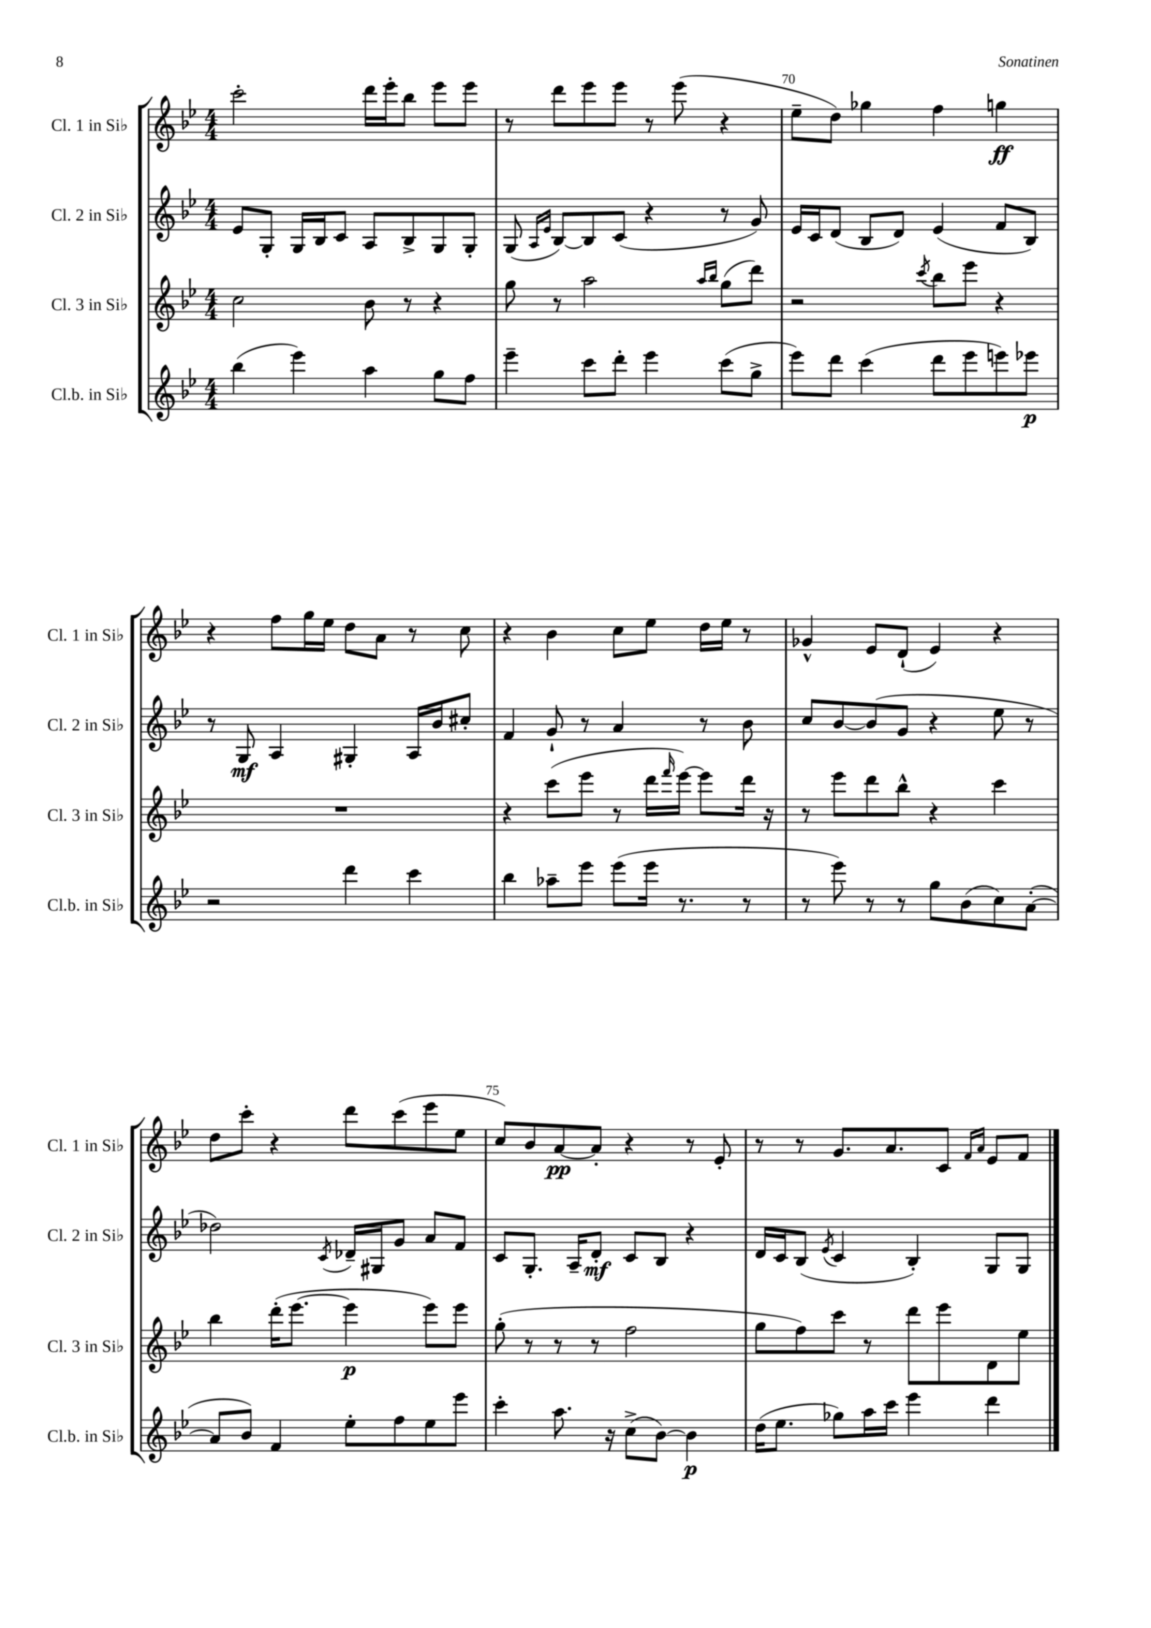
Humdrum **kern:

**kern	**dynam	**kern	**dynam	**kern	**dynam	**kern	**dynam
*part4	*part4	*part3	*part3	*part2	*part2	*part1	*part1
*staff4	*staff4	*staff3	*staff3	*staff2	*staff2	*staff1	*staff1
*I"Cl.b. in Si♭	*	*I"Cl. 3 in Si♭	*	*I"Cl. 2 in Si♭	*	*I"Cl. 1 in Si♭	*
*I'Cl.b. in Si♭	*	*I'Cl. 3 in Si♭	*	*I'Cl. 2 in Si♭	*	*I'Cl. 1 in Si♭	*
*clefG2	*	*clefG2	*	*clefG2	*	*clefG2	*
*k[b-e-]	*	*k[b-e-]	*	*k[b-e-]	*	*k[b-e-]	*
*M4/4	*	*M4/4	*	*M4/4	*	*M4/4	*
=68	=68	=68	=68	=68	=68	=68	=68
(4bb-\	.	2cc\	.	8e-/L	.	2ccc'\	.
.	.	.	.	8G'/J	.	.	.
4eee-\)	.	.	.	16G/LL	.	.	.
.	.	.	.	16B-/J	.	.	.
.	.	.	.	8c/J	.	.	.
4aa\	.	8b-\	.	8A/L	.	16ddd\LL	.
.	.	.	.	.	.	16eee-'\J	.
.	.	8r	.	8B-^/	.	8bb-\J	.
8gg\L	.	4r	.	8G/	.	8eee-\L	.
8ff\J	.	.	.	8G'/J	.	8eee-\J	.
=69	=69	=69	=69	=69	=69	=69	=69
4eee-~\	.	8gg\	.	(8G/	.	8r	.
.	.	.	.	16qqA/LL	.	.	.
.	.	.	.	16qqe-/JJ	.	.	.
.	.	8r	.	[8B-/L)	.	8ddd\L	.
8ccc\L	.	2aa\	.	8B-/]	.	8eee-\	.
8ddd'\J	.	.	.	(8c/J	.	8eee-\J	.
4eee-\	.	.	.	4r	.	8r	.
.	.	.	.	.	.	(8eee-\	.
.	.	16qqaa/LL	.	.	.	.	.
.	.	16qqbb-/JJ	.	.	.	.	.
(8ccc\L	.	(8gg\L	.	8r	.	4r	.
8gg^\J	.	8ddd\J)	.	8g/)	.	.	.
=70	=70	=70	=70	=70	=70	=70	=70
8eee-\L)	.	2r	.	16e-/LL	.	8ee-~\L	.
.	.	.	.	16c/J	.	.	.
8ddd\J	.	.	.	(8d/J	.	8dd\J)	.
(4ccc\	.	.	.	8B-/L	.	4gg-X\	.
.	.	.	.	8d/J)	.	.	.
.	.	8qccc/	.	.	.	.	.
8ddd\L	.	8bb-\L	.	(4e-/	.	4ff\	.
8eee-\	.	8eee-\J	.	.	.	.	.
8eeen\)	.	4r	.	8f/L	.	4ggn\	ff
8eee-X\J	p	.	.	8B-/J)	.	.	.
!!LO:LB:g=z
=71	=71	=71	=71	=71	=71	=71	=71
2r	.	1r	.	8r	.	4r	.
.	.	.	.	8G/	mf	.	.
.	.	.	.	4A/	.	8ff\L	.
.	.	.	.	.	.	16gg\L	.
.	.	.	.	.	.	16ee-\JJ	.
4ddd\	.	.	.	4G#X'/	.	8dd\L	.
.	.	.	.	.	.	8a\J	.
4ccc\	.	.	.	16A/LL	.	8r	.
.	.	.	.	16b-/J	.	.	.
.	.	.	.	8cc#X'/J	.	8cc\	.
=72	=72	=72	=72	=72	=72	=72	=72
4bb-\	.	4r	.	4f/	.	4r	.
8aa-X~\L	.	(8ccc\L	.	8g`/	.	4b-\	.
8eee-\J	.	8eee-\J	.	8r	.	.	.
(8eee-\L	.	8r	.	4a/	.	8cc\L	.
16eee-\Jk	.	16ddd\LL	.	.	.	8ee-\J	.
.	.	16qqfff/	.	.	.	.	.
8.r	.	[16eee-\JJ)	.	.	.	.	.
.	.	8eee-\L]	.	8r	.	16dd\LL	.
.	.	.	.	.	.	16ee-\JJ	.
8r	.	16ddd\Jk	.	8b-\	.	8r	.
.	.	16r	.	.	.	.	.
=73	=73	=73	=73	=73	=73	=73	=73
8r	.	8r	.	8cc/L	.	4g-X^^/	.
8eee-\)	.	8eee-\L	.	[8b-/	.	.	.
8r	.	8ddd\	.	(8b-/]	.	8e-/L	.
8r	.	8bb-^^\J	.	8g/J	.	(8d`/J	.
8gg\L	.	4r	.	4r	.	4e-/)	.
(8b-\	.	.	.	.	.	.	.
8cc\)	.	4ccc\	.	8ee-\	.	4r	.
([8a'\J	.	.	.	8r	.	.	.
!!LO:LB:g=z
=74	=74	=74	=74	=74	=74	=74	=74
8a/L]	.	4bb-\	.	2dd-X\)	.	8dd\L	.
8b-/J)	.	.	.	.	.	8ccc'\J	.
4f/	.	(16ddd'\KL	.	.	.	4r	.
.	.	[8.eee-\J	.	.	.	.	.
.	.	.	.	8qc/	.	.	.
8ee-'\L	.	4eee-\]	p	16d-X~/LL	.	8ddd\L	.
.	.	.	.	16G#X/J	.	.	.
8ff\	.	.	.	8g/J	.	(8ccc\	.
8ee-\	.	8eee-\L)	.	8a/L	.	8eee-\	.
8eee-\J	.	8eee-\J	.	8f/J	.	8ee-\J	.
=75	=75	=75	=75	=75	=75	=75	=75
4ccc'\	.	(8gg'\	.	8c/L	.	8cc/L)	.
.	.	8r	.	8.G'/J	.	8b-/	.
8.aa\	.	8r	.	.	.	[8a/	pp
.	.	.	.	16A~/KL	.	.	.
.	.	8r	.	8d'/J	mf	8a'/J]	.
16r	.	.	.	.	.	.	.
(8cc^\L	.	2ff\	.	8c/L	.	4r	.
[8b-\J)	.	.	.	8B-/J	.	.	.
4b-\]	p	.	.	4r	.	8r	.
.	.	.	.	.	.	8e-'/	.
=76	=76	=76	=76	=76	=76	=76	=76
(16dd\KL	.	8gg\L	.	16d/LL	.	8r	.
8.ee-\J	.	.	.	16c/J	.	.	.
.	.	8ff\)	.	(8B-/J	.	8r	.
.	.	.	.	8qe-/	.	.	.
8gg-X\L)	.	8ccc\J	.	4c/	.	8.g/L	.
16aa\L	.	8r	.	.	.	.	.
16ccc\JJ	.	.	.	.	.	8.a/	.
4eee-\	.	8ddd\L	.	4B-'/)	.	.	.
.	.	8eee-\	.	.	.	8c/J	.
.	.	.	.	.	.	16qqf/LL	.
.	.	.	.	.	.	16qqa/JJ	.
4ddd\	.	8d\	.	8G/L	.	8e-/L	.
.	.	8ee-\J	.	8G/J	.	8f/J	.
==	==	==	==	==	==	==	==
*-	*-	*-	*-	*-	*-	*-	*-
